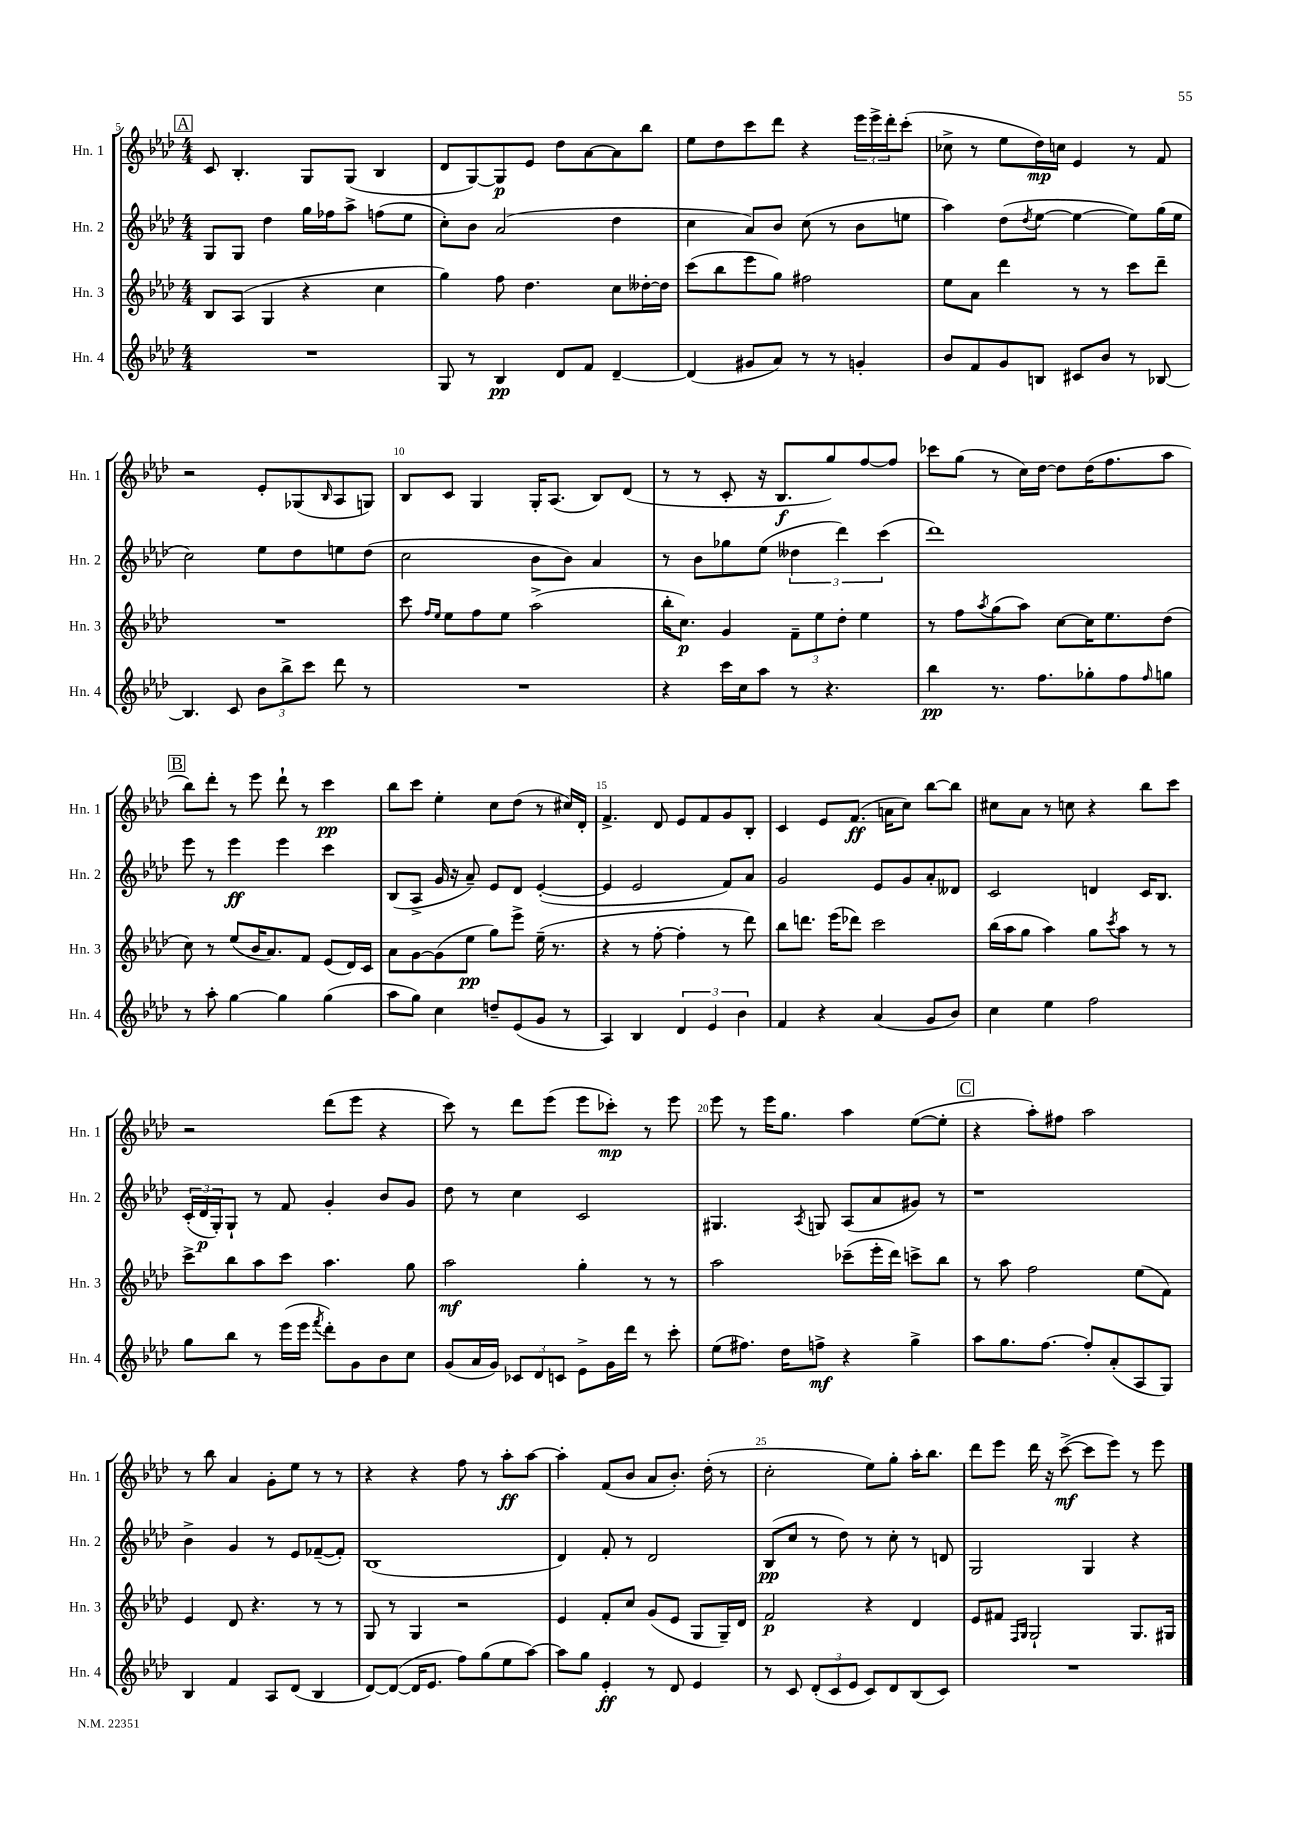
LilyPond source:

<<
\new StaffGroup <<
\new Staff = "s0" \with { instrumentName = "Hn. 1" shortInstrumentName = "Hn. 1" } {
    \clef treble \key aes \major \numericTimeSignature \time 4/4
    \mark \markup { \box "A" } c'8 bes4.-. g8 g8( bes4 |
    des'8 g8~) g8\p ees'8 des''8 aes'8~ aes'8 bes''8 |
    ees''8 des''8 c'''8 des'''8 r4 \tuplet 3/2 { ees'''16 ees'''16-> des'''16-. } c'''8-.( |
    ces''8-> r8 ees''8 des''16\mp) c''16 ees'4 r8 f'8 |
    r2 ees'8-. ges8( \grace { bes16 } aes8 g8) |
    bes8 c'8 g4 g16-. aes8.( bes8) des'8( |
    r8 r8 c'8-. r16 bes8.\f g''8) f''8~ f''8 |
    ces'''8 g''8( r8 c''16) des''16~ des''8 des''16( f''8. aes''8 |
    \mark \markup { \box "B" } bes''8) des'''8-. r8 ees'''8 des'''8-! r8 c'''4\pp |
    bes''8 c'''8 ees''4-. c''8 des''8( r8 cis''16) des'16-. |
    f'4.-> des'8 ees'8 f'8 g'8 bes8-. |
    c'4 ees'8 f'8.\ff( a'16 c''8) bes''8~ bes''8 |
    cis''8 aes'8 r8 c''8 r4 bes''8 c'''8 |
    r2 des'''8( ees'''8 r4 |
    c'''8) r8 des'''8 ees'''8( ees'''8 ces'''8-.\mp) r8 ees'''8 |
    ees'''8 r8 ees'''16 g''8. aes''4 ees''8~( ees''8-. |
    \mark \markup { \box "C" } r4 aes''8-.) fis''8 aes''2 |
    r8 bes''8 aes'4 g'8-. ees''8 r8 r8 |
    r4 r4 f''8 r8 aes''8-.\ff aes''8~ |
    aes''4-. f'8( bes'8 aes'8 bes'8.-.) des''16-.( r8 |
    c''2-. ees''8) g''8-. aes''16-. bes''8. |
    des'''8 ees'''8 des'''16 r16 c'''8~->\mf( c'''8 ees'''8) r8 ees'''8 \bar "|." |
}
\new Staff = "s1" \with { instrumentName = "Hn. 2" shortInstrumentName = "Hn. 2" } {
    \clef treble \key aes \major \numericTimeSignature \time 4/4
    \mark \markup { \box "A" } g8 g8 des''4 g''16 fes''16 aes''8-> f''8( ees''8 |
    c''8-.) bes'8 aes'2( des''4 |
    c''4 aes'8) bes'8 c''8( r8 bes'8 e''8 |
    aes''4) des''8( \acciaccatura { des''8 } ees''8~ ees''4~ ees''8) g''16( ees''16 |
    c''2) ees''8 des''8 e''8 des''8( |
    c''2 bes'8 bes'8) aes'4 |
    r8 bes'8 ges''8 ees''8( \tuplet 3/2 { deses''4 des'''4) c'''4( } |
    des'''1) |
    \mark \markup { \box "B" } ees'''8 r8 ees'''4\ff ees'''4 c'''4 |
    bes8( aes8-> g'16 r16 aes'8--) ees'8 des'8 ees'4~-.( |
    ees'4 ees'2 f'8) aes'8 |
    g'2 ees'8 g'8 aes'8-. deses'8 |
    c'2 d'4 c'16 bes8. |
    \tuplet 3/2 { c'16-.( des'16\p g16-.) } g8-! r8 f'8 g'4-. bes'8 g'8 |
    des''8 r8 c''4 c'2 |
    gis4. \acciaccatura { aes8 } g8 aes8( aes'8 gis'8) r8 |
    \mark \markup { \box "C" } r1 |
    bes'4-> g'4 r8 ees'8 fes'8~--( fes'8-.) |
    bes1( |
    des'4) f'8-. r8 des'2 |
    bes8\pp( c''8 r8 des''8) r8 c''8-. r8 d'8 |
    g2 g4 r4 \bar "|." |
}
\new Staff = "s2" \with { instrumentName = "Hn. 3" shortInstrumentName = "Hn. 3" } {
    \clef treble \key aes \major \numericTimeSignature \time 4/4
    \mark \markup { \box "A" } bes8 aes8( g4 r4 c''4 |
    g''4) f''8 des''4. c''8 deses''16~-. deses''16 |
    c'''8( bes''8 ees'''8 g''8) fis''2 |
    ees''8 aes'8 des'''4 r8 r8 c'''8 des'''8-- |
    R1 |
    c'''8 \grace { f''16 ees''16 } ees''8 f''8 ees''8 aes''2->( |
    bes''16-. c''8.\p) g'4 \tuplet 3/2 { f'8-- ees''8 des''8-. } ees''4 |
    r8 f''8 \acciaccatura { aes''8 } g''8( aes''8) c''8~ c''16 ees''8. des''8( |
    \mark \markup { \box "B" } c''8) r8 ees''8( bes'16 aes'8.) f'8 ees'8( des'16) c'16 |
    aes'8 g'8~ g'8( ees''8\pp g''8) ees'''8-> ees''16--( r8. |
    r4 r8 f''8~-. f''4-. r8 des'''8) |
    bes''8 d'''8. ees'''16( des'''8) c'''2 |
    bes''16( aes''16 g''8 aes''4) g''8 \acciaccatura { c'''8 } aes''8 r8 r8 |
    c'''8-> bes''8 aes''8 c'''8 aes''4. g''8 |
    aes''2\mf g''4-. r8 r8 |
    aes''2 ces'''8--( ees'''16-. des'''16) c'''8-> bes''8 |
    \mark \markup { \box "C" } r8 aes''8 f''2 ees''8( f'8) |
    ees'4 des'8 r4. r8 r8 |
    g8 r8 g4 r2 |
    ees'4 f'8-. c''8 g'8( ees'8 g8 g16--) des'16 |
    f'2\p r4 des'4 |
    ees'8 fis'8 \grace { f16 g16 } g2-! g8. gis16 \bar "|." |
}
\new Staff = "s3" \with { instrumentName = "Hn. 4" shortInstrumentName = "Hn. 4" } {
    \clef treble \key aes \major \numericTimeSignature \time 4/4
    \mark \markup { \box "A" } R1 |
    g8 r8 bes4\pp des'8 f'8 des'4~-- |
    des'4( gis'8 aes'8) r8 r8 g'4-. |
    bes'8 f'8 g'8 b8 cis'8 bes'8 r8 bes8~ |
    bes4. c'8 \tuplet 3/2 { bes'8 bes''8-> c'''8 } des'''8 r8 |
    R1 |
    r4 c'''16 c''16 aes''8 r8 r4. |
    bes''4\pp r8. f''8. ges''8-. f''8 \grace { f''16 } g''8 |
    \mark \markup { \box "B" } r8 aes''8-. g''4~ g''4 g''4( |
    aes''8 g''8) c''4 d''8-- ees'8( g'8 r8 |
    aes4) bes4 \tuplet 3/2 { des'4 ees'4 bes'4 } |
    f'4 r4 aes'4( g'8 bes'8) |
    c''4 ees''4 f''2 |
    g''8 bes''8 r8 ees'''16( ees'''16 \acciaccatura { f'''8 } des'''8-.) g'8 bes'8 c''8 |
    g'8( aes'16 g'16) \tuplet 3/2 { ces'8 des'8 c'8 } ees'8-> g'16 des'''16 r8 c'''8-. |
    ees''8( fis''8.) des''16 f''8->\mf r4 g''4-> |
    \mark \markup { \box "C" } aes''8 g''8. f''8.~ f''8-. aes'8-.( aes8 g8) |
    bes4 f'4 aes8 des'8( bes4 |
    des'8~) des'8~( des'16 ees'8. f''8) g''8( ees''8 aes''8~) |
    aes''8 g''8 ees'4-.\ff r8 des'8 ees'4 |
    r8 c'8 \tuplet 3/2 { des'8-.( c'8 ees'8 } c'8) des'8 bes8( c'8) |
    R1 \bar "|." |
}
>>
>>
\layout { \context { \Score currentBarNumber = #5 \override BarNumber.break-visibility = ##(#f #t #t) barNumberVisibility = #(every-nth-bar-number-visible 5) } }
